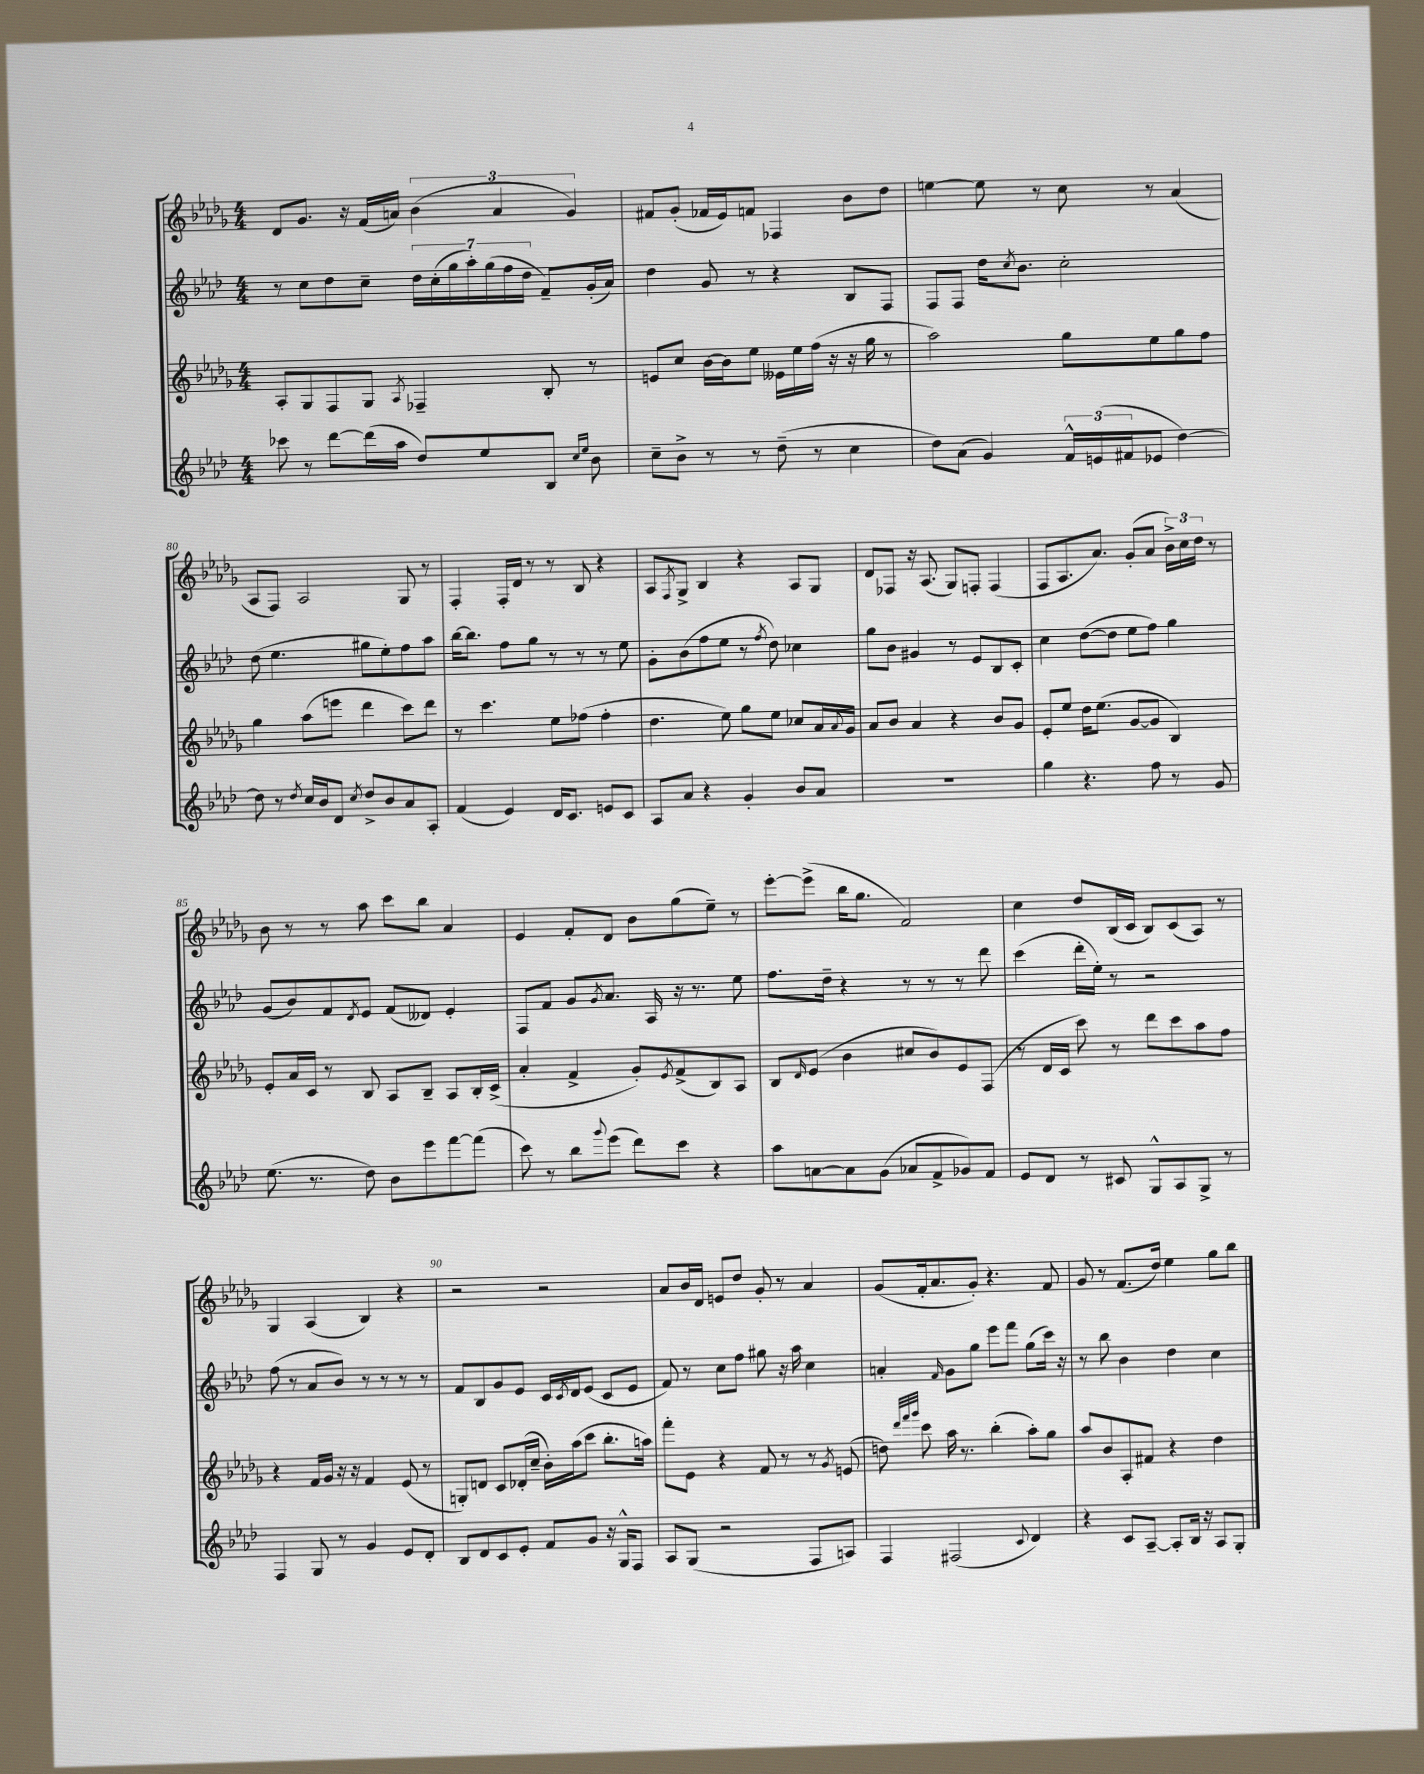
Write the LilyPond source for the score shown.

<<
\new StaffGroup <<
\new Staff = "s0" {
    \clef treble \key des \major \numericTimeSignature \time 4/4
    des'8 ges'8. r16 f'16( a'16) \tuplet 3/2 { bes'4( a'4 ges'4) } |
    fis'8 ges'8-.( fes'16 ees'16) f'8 fes4 bes'8 des''8 |
    e''4~ e''8 r8 c''8 r8 aes'4( |
    aes8 f8) aes2 ges8 r8 |
    f4-. f16-. des'16 r8 r8 bes8 r4 |
    aes8 \acciaccatura { f8 } ges8-> bes4 r4 aes8 ges8 |
    des'8 fes8 r16 aes8.( ges8) f8-. f4( |
    f8 aes8. aes'8.) ges'8-.( aes'8 \tuplet 3/2 { bes'16->) c''16 des''16 } r8 |
    bes'8 r8 r8 aes''8 c'''8 bes''8 aes'4 |
    ees'4 f'8-. des'8 bes'8 ges''8( ees''8--) r8 |
    ees'''8~-. ees'''8->( bes''16 ges''8. f'2) |
    c''4 des''8 bes16( c'16 bes8) c'8( aes8) r8 |
    ges4 aes4( bes4) r4 |
    r2 r2 |
    aes'8 bes'16 des'16 e'8 des''8 ges'8-. r8 aes'4 |
    ges'8( f'16-. aes'8. ges'8-.) r4. f'8 |
    ges'8 r8 f'8.( des''16) ees''4 ges''8 bes''8 \bar "|." |
}
\new Staff = "s1" {
    \clef treble \key aes \major \numericTimeSignature \time 4/4
    r8 c''8 des''8 c''8-- \tuplet 7/4 { des''16 c''16-.( g''16 aes''16-.) g''16( f''16 des''16 } f'8--) g'16-.( aes'16) |
    des''4 g'8 r8 r4 bes8 f8 |
    f8 f8 des''16 \acciaccatura { c''8 } bes'8. c''2-. |
    des''8( ees''4. gis''8 ees''8-.) f''8 aes''8 |
    bes''16~ bes''8. f''8 g''8 r8 r8 r8 ees''8 |
    g'8-. bes'8( f''8 ees''8 r8 \acciaccatura { f''8 } des''8) ces''4 |
    g''8 bes'8 gis'4 r8 ees'8 bes8 c'8-. |
    c''4 des''8~( des''8 ees''8 f''8) g''4 |
    g'8( bes'8) f'8 \acciaccatura { des'8 } ees'8 f'8( deses'8) ees'4-. |
    f8 f'8 g'8 \acciaccatura { g'8 } aes'8. aes16 r16 r8. ees''8 |
    f''8. des''16-- r4 r8 r8 r8 des'''8 |
    c'''4( des'''16-. ees''16-.) r8 r2 |
    f''8( r8 aes'8 bes'8) r8 r8 r8 r8 |
    f'8 bes8 g'8 ees'8 c'16 \acciaccatura { c'8 } des'16 ees'8( c'8 ees'8 |
    f'8) r8 c''8 f''8 gis''8 r16 aes''16 c''4 |
    a'4-. \grace { f'16 } g'8 g''8 ees'''8 f'''8 g''8( c'''16) r16 |
    r8 bes''8 bes'4 des''4 c''4 \bar "|." |
}
\new Staff = "s2" {
    \clef treble \key des \major \numericTimeSignature \time 4/4
    aes8-. ges8 f8 ges8 \acciaccatura { aes8 } fes4-- bes8-. r8 |
    e'8 c''8 bes'16~ bes'16 ees''8 eeses'16 ees''16 f''16( r16 r16 ges''16 r8 |
    aes''2) ges''8 ees''8 ges''8 f''8 |
    ges''4 aes''8( e'''8 des'''4 c'''8) des'''8 |
    r8 c'''4. ees''8 fes''8( fes''4-. |
    des''4. ees''8) ges''8 ees''8 ces''8 aes'16 \appoggiatura { aes'8 } ges'16 |
    aes'8 bes'8 aes'4 r4 bes'8 ges'8 |
    ees'8-. ees''8 des''16 ees''8.( ges'8~ ges'8 bes4) |
    ees'8-. aes'16 c'16 r8 bes8 aes8 bes8-- aes8 bes16-. c'16->( |
    aes'4-. f'4-> ges'8-.) \acciaccatura { ees'8 } f'8->( bes8) aes8 |
    bes8 \grace { des'16 } ees'8( bes'4 cis''8 bes'8) ees'8 f8( |
    r8 des'16 c'16 c'''8) r8 des'''8 c'''8 aes''8 f''8 |
    r4 f'16 ges'16 r16 r16 f'4 ees'8( r8 |
    g8-.) d'8 c'8 des'16-.( c''16-- bes'16-.) aes''16( c'''8 bes''8.-. a''16) |
    f'''8-. ees'8 r4 f'8 r8 r8 \acciaccatura { ges'8 } e'8( |
    d''8) \grace { des'''32 f'''32 ges'''32 } c'''8 aes''16 r8. bes''4-.( aes''8-.) ges''8 |
    aes''8 bes'8 aes8-. fis'8 r4 des''4 \bar "|." |
}
\new Staff = "s3" {
    \clef treble \key aes \major \numericTimeSignature \time 4/4
    ces'''8 r8 des'''8~ des'''16( aes''16 des''8) ees''8 bes8 \grace { c''16 ees''16 } bes'8 |
    c''8-- bes'8-> r8 r8 des''8--( r8 c''4 |
    des''8) aes'8( g'4) \tuplet 3/2 { f'16-^ e'16( fis'16 } ees'8 des''4~) |
    des''8 r8 \acciaccatura { des''8 } c''16 bes'16 des'8 \acciaccatura { c''8 } des''8-> bes'8 aes'8 aes8-. |
    f'4( ees'4) des'16 c'8. e'8 c'8 |
    aes8 aes'8 r4 g'4-. bes'8 aes'8 |
    R1 |
    g''4 r4. f''8 r8 g'8 |
    ees''8.( r8. des''8) bes'8 ees'''8 f'''8~ f'''8( |
    c'''8) r8 bes''8 \appoggiatura { g'''8 } ees'''8( des'''8) c'''8 r4 |
    aes''8 a'8~ a'8 g'8( aes'8 f'8-> ges'8) f'8 |
    ees'8 des'8 r8 cis'8 g8-^ aes8 g8-> r8 |
    f4 g8 r8 g'4 ees'8 des'8-. |
    bes8 des'8 c'8 ees'8-. f'8 g'8 r16 g16-^ f8 |
    aes8 g8( r2 f8 a8) |
    f4 fis2( \appoggiatura { c'8 } des'4) |
    r4 c'8 aes8~-- aes8-. bes16 r16 aes8 g8-. \bar "|." |
}
>>
>>
\layout { \context { \Score currentBarNumber = #77 \override BarNumber.break-visibility = ##(#f #t #t) barNumberVisibility = #(every-nth-bar-number-visible 5) } }
